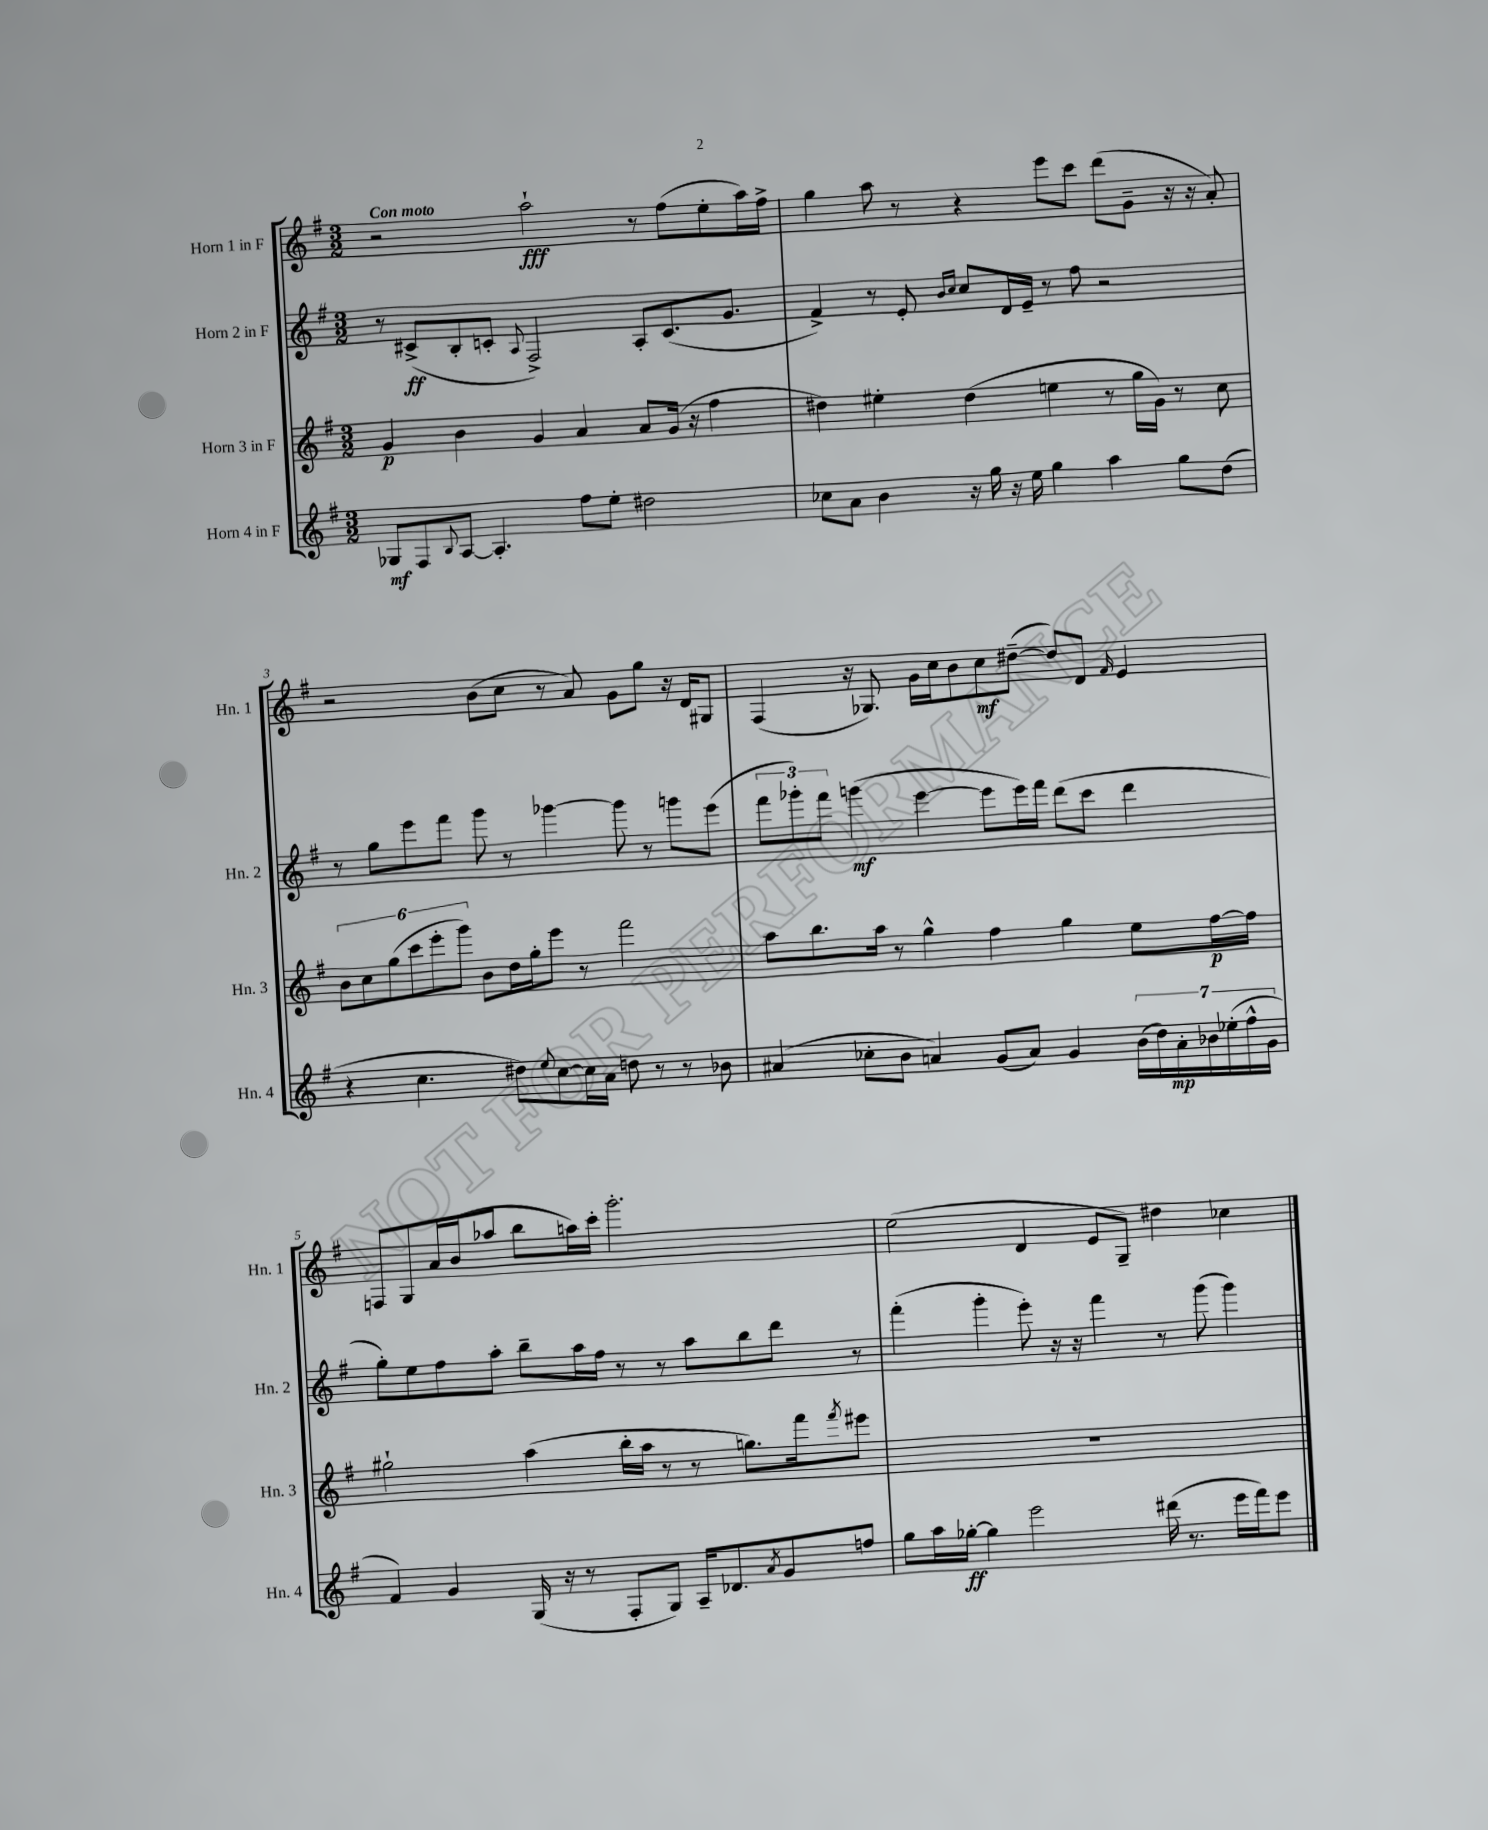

**kern	**dynam	**kern	**dynam	**kern	**dynam	**kern	**dynam
*part4	*part4	*part3	*part3	*part2	*part2	*part1	*part1
*staff4	*staff4	*staff3	*staff3	*staff2	*staff2	*staff1	*staff1
*I"Horn 4 in F	*	*I"Horn 3 in F	*	*I"Horn 2 in F	*	*I"Horn 1 in F	*
*I'Hn. 4	*	*I'Hn. 3	*	*I'Hn. 2	*	*I'Hn. 1	*
*clefG2	*	*clefG2	*	*clefG2	*	*clefG2	*
*k[f#]	*	*k[f#]	*	*k[f#]	*	*k[f#]	*
*M3/2	*	*M3/2	*	*M3/2	*	*M3/2	*
=1	=1	=1	=1	=1	=1	=1	=1
!	!	!	!	!	!	!LO:TX:a:B:t=Con moto	!
8G-X/L	mf	4g/	p	8r	.	2r	.
8F#/	.	.	.	(8c#X^/L	ff	.	.
8qqB/	.	.	.	.	.	.	.
[8A/J	.	4b\	.	8B'/	.	.	.
4.A'/]	.	.	.	8cn'/J	.	.	.
.	.	.	.	8qqA/	.	.	.
.	.	4g/	.	2F#^/)	.	2aa`\	fff
8ff#\L	.	4a/	.	.	.	.	.
8ee'\J	.	.	.	.	.	.	.
2dd#X\	.	8a/L	.	8A'/L	.	8r	.
.	.	(16g/Jk	.	(8.c/	.	(8ff#\L	.
.	.	16r	.	.	.	.	.
.	.	4ff#\	.	.	.	8ee'\	.
.	.	.	.	8.g/J	.	.	.
.	.	.	.	.	.	16aa\L)	.
.	.	.	.	.	.	16ff#^\JJ	.
=2	=2	=2	=2	=2	=2	=2	=2
8cc-X\L	.	4dd#X\)	.	4f#^/)	.	4gg\	.
8a\J	.	.	.	.	.	.	.
4b\	.	4ee#X'\	.	8r	.	8aa\	.
.	.	.	.	8e'/	.	8r	.
.	.	.	.	16qqb/LL	.	.	.
.	.	.	.	16qqcc/JJ	.	.	.
16r	.	(4dd#\	.	8cc/L	.	4r	.
16gg\	.	.	.	.	.	.	.
16r	.	.	.	16d/L	.	.	.
16ee\	.	.	.	16e~/JJ	.	.	.
4gg\	.	4een\	.	8r	.	8eee\L	.
.	.	.	.	8ff#\	.	8ccc\J	.
4aa\	.	8r	.	2r	.	(8ddd\L	.
.	.	16gg\LL	.	.	.	8g~\J	.
.	.	16g\JJ)	.	.	.	.	.
8gg\L	.	8r	.	.	.	16r	.
.	.	.	.	.	.	16r	.
(8dd\J	.	8cc\	.	.	.	8a'/)	.
!!LO:LB:g=z
=3	=3	=3	=3	=3	=3	=3	=3
4r	.	12b\L	.	8r	.	2r	.
.	.	12cc\	.	.	.	.	.
.	.	.	.	8gg\L	.	.	.
.	.	(12gg\	.	.	.	.	.
4.cc\	.	12ccc\	.	8eee\	.	.	.
.	.	12eee'\	.	.	.	.	.
.	.	.	.	8fff#\J	.	.	.
.	.	12ggg\J)	.	.	.	.	.
.	.	8b\L	.	8ggg\	.	(8b\L	.
8dd#X\L)	.	16dd\L	.	8r	.	8cc\J	.
.	.	16gg'\J	.	.	.	.	.
8qqee/	.	.	.	.	.	.	.
[8cc\	.	8eee\J	.	[4ggg-X\	.	8r	.
16cc\L]	.	8r	.	.	.	8a/)	.
16a\JJ	.	.	.	.	.	.	.
8ddn\	.	2fff#\	.	8ggg-\]	.	8g\L	.
8r	.	.	.	8r	.	8gg\J	.
8r	.	.	.	8gggn\L	.	16r	.
.	.	.	.	.	.	16d/KL	.
8b-X\	.	.	.	(8eee\J	.	8G#X/J	.
=4	=4	=4	=4	=4	=4	=4	=4
(4a#X/	.	8aa\L	.	12fff#\L	.	(4F#/	.
.	.	.	.	12ggg-X'\)	.	.	.
.	.	8.bb\	.	.	.	.	.
.	.	.	.	12fff#\J	.	.	.
8cc-X'\L	.	.	.	(4gggn\	mf	16r	.
.	.	16aa\Jk	.	.	.	8.G-X/)	.
8b\J	.	8r	.	.	.	.	.
4an/)	.	4gg^^\	.	[4eee\	.	16g\LL	.
.	.	.	.	.	.	16cc\J	.
.	.	.	.	.	.	8b\	.
(8g/L	.	4ff#\	.	8eee\L]	.	8cc\	mf
8a/J)	.	.	.	16eee\L)	.	([8dd#X~\J	.
.	.	.	.	16fff#\JJ	.	.	.
4g/	.	4gg\	.	(8ddd\L	.	8dd#/L])	.
.	.	.	.	8ccc\J	.	8d/J	.
.	.	.	.	.	.	16qqf#/	.
(28b\LL	.	8ee\L	.	4ddd\	.	4e/	.
28dd\)	.	.	.	.	.	.	.
28a'\	mp	.	.	.	.	.	.
28b-X\	.	.	.	.	.	.	.
.	.	[16ff#\L	p	.	.	.	.
(28ee-X'\	.	.	.	.	.	.	.
28ff#^^\	.	.	.	.	.	.	.
.	.	16ff#\JJ]	.	.	.	.	.
28g\JJ	.	.	.	.	.	.	.
!!LO:LB:g=z
=5	=5	=5	=5	=5	=5	=5	=5
4f#/)	.	2gg#X`\	.	8gg'\L)	.	8Fn/L	.
.	.	.	.	8ee\	.	8G/	.
4g/	.	.	.	8ff#\	.	16a/L	.
.	.	.	.	.	.	(16b/J	.
.	.	.	.	8aa'\J	.	8aa-X/J	.
(16G/	.	(4aa\	.	8bb~\L	.	8bb\L	.
16r	.	.	.	.	.	.	.
8r	.	.	.	16aa\L	.	16aan\L)	.
.	.	.	.	16ff#\JJ	.	16ccc'\JJ	.
8F#'/L	.	16bb'\LL	.	8r	.	2.ggg'\	.
.	.	16aa\JJ	.	.	.	.	.
8G/J)	.	8r	.	8r	.	.	.
16A~/KL	.	8r	.	8aa\L	.	.	.
8.d-X/	.	.	.	.	.	.	.
.	.	8.ggn\L)	.	8bb\	.	.	.
8qa/	.	.	.	.	.	.	.
8g/	.	.	.	8ddd\J	.	.	.
.	.	16fff#\k	.	.	.	.	.
.	.	8qfff#/	.	.	.	.	.
8ffn/J	.	8eee#X\J	.	8r	.	.	.
=6	=6	=6	=6	=6	=6	=6	=6
8gg\L	.	1.r	.	(4fff#'\	.	(2ee\	.
16aa\L	.	.	.	.	.	.	.
[16gg-X'\JJ	ff	.	.	.	.	.	.
4gg-\]	.	.	.	4ggg'\	.	.	.
2eee\	.	.	.	8eee'\)	.	4d/	.
.	.	.	.	16r	.	.	.
.	.	.	.	16r	.	.	.
.	.	.	.	4fff#\	.	8e/L	.
.	.	.	.	.	.	8G~/J)	.
(16ddd#X\	.	.	.	8r	.	4dd#X\	.
8.r	.	.	.	.	.	.	.
.	.	.	.	(8ggg\	.	.	.
16eee\LL	.	.	.	4ggg\)	.	4cc-X\	.
16fff#\J)	.	.	.	.	.	.	.
8eee\J	.	.	.	.	.	.	.
==	==	==	==	==	==	==	==
*-	*-	*-	*-	*-	*-	*-	*-
